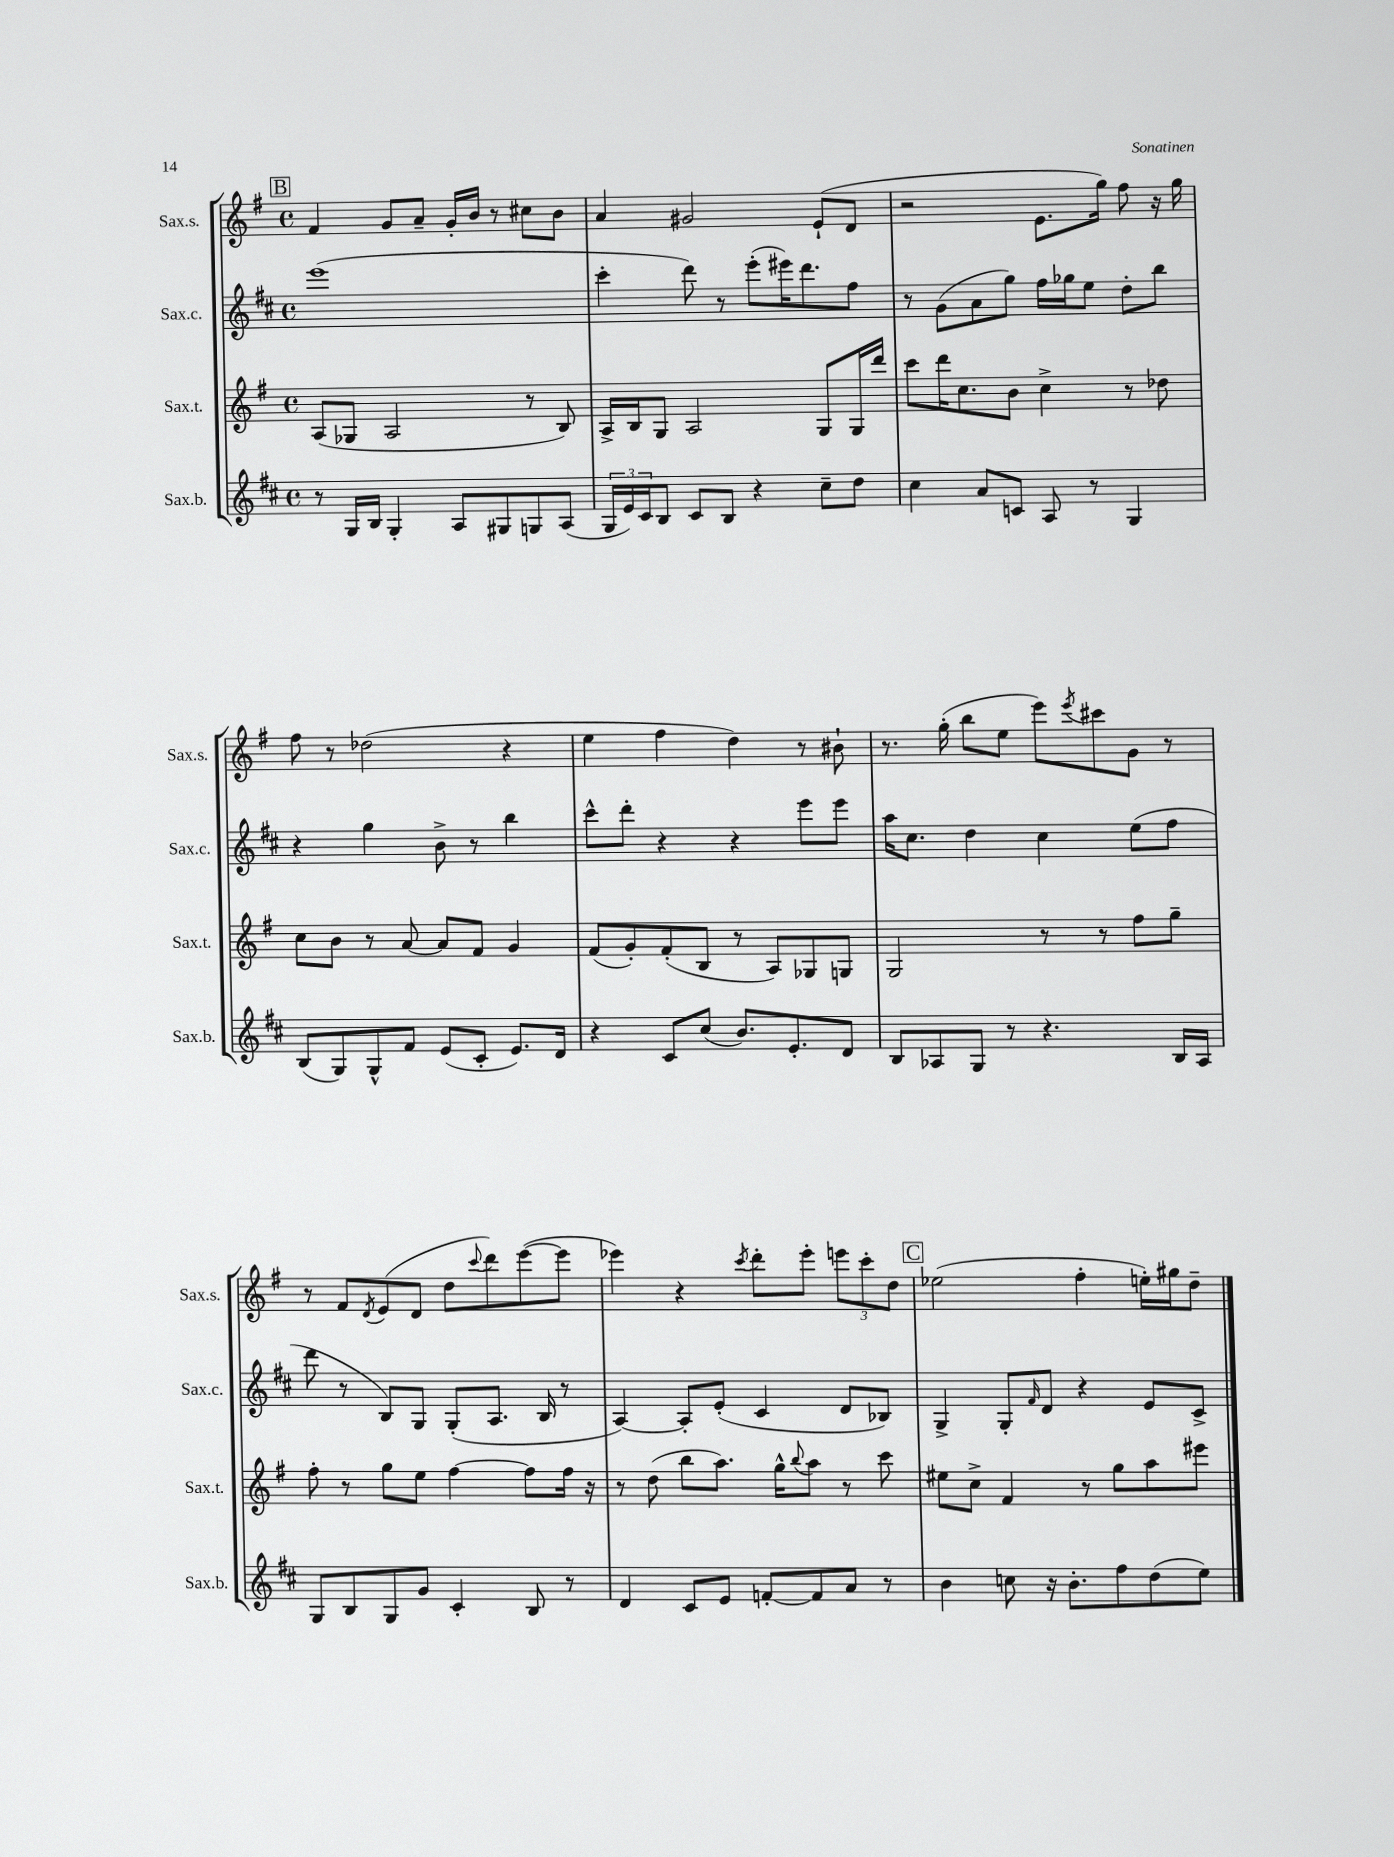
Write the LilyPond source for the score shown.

<<
\new StaffGroup <<
\new Staff = "s0" \with { instrumentName = "Sax.s." shortInstrumentName = "Sax.s." } {
    \clef treble \key g \major \defaultTimeSignature \time 4/4
    \mark \markup { \box "B" } fis'4 g'8 a'8-- g'16-. b'16 r8 cis''8 b'8 |
    a'4 gis'2 e'8-!( d'8 |
    r2 e'8. g''16) fis''8 r16 g''16 |
    fis''8 r8 des''2( r4 |
    e''4 fis''4 d''4) r8 bis'8-! |
    r8. g''16-.( b''8 e''8 e'''8) \acciaccatura { e'''8 } cis'''8 g'8 r8 |
    r8 fis'8 \acciaccatura { d'8 } e'8( d'8 d''8 \appoggiatura { c'''8 } d'''8) e'''8~( e'''8 |
    ees'''4) r4 \acciaccatura { c'''8 } d'''8-. ees'''8-. \tuplet 3/2 { e'''8 c'''8-. d''8 } |
    \mark \markup { \box "C" } ees''2( fis''4-. e''16-.) gis''16 d''8-- \bar "|." |
}
\new Staff = "s1" \with { instrumentName = "Sax.c." shortInstrumentName = "Sax.c." } {
    \clef treble \key d \major \defaultTimeSignature \time 4/4
    \mark \markup { \box "B" } e'''1( |
    cis'''4-. d'''8) r8 e'''8-.( eis'''16) d'''8. fis''8 |
    r8 g'8( a'8 g''8) fis''16 ges''16 e''8 d''8-. b''8 |
    r4 g''4 b'8-> r8 b''4 |
    cis'''8-^ d'''8-. r4 r4 e'''8 e'''8 |
    a''16 cis''8. d''4 cis''4 e''8( fis''8 |
    d'''8 r8 b8) g8 g8-.( a8. b16 r8 |
    a4~) a8-. e'8-.( cis'4 d'8 bes8) |
    \mark \markup { \box "C" } g4-> g8-. \grace { fis'16 } d'8 r4 e'8 cis'8-> \bar "|." |
}
\new Staff = "s2" \with { instrumentName = "Sax.t." shortInstrumentName = "Sax.t." } {
    \clef treble \key g \major \defaultTimeSignature \time 4/4
    \mark \markup { \box "B" } a8( ges8 a2 r8 b8) |
    a16-> b16 g8 a2 g8 g16 d'''16 |
    c'''8 d'''16 c''8. b'8 c''4-> r8 des''8 |
    c''8 b'8 r8 a'8~ a'8 fis'8 g'4 |
    fis'8( g'8-.) fis'8-.( b8 r8 a8) ges8 g8 |
    g2 r8 r8 fis''8 g''8-- |
    fis''8-. r8 g''8 e''8 fis''4~ fis''8 fis''16 r16 |
    r8 d''8( b''8 a''8.) g''16-^ \appoggiatura { b''8 } a''8 r8 c'''8 |
    \mark \markup { \box "C" } eis''8 c''8-> fis'4 r8 g''8 a''8 eis'''8 \bar "|." |
}
\new Staff = "s3" \with { instrumentName = "Sax.b." shortInstrumentName = "Sax.b." } {
    \clef treble \key d \major \defaultTimeSignature \time 4/4
    \mark \markup { \box "B" } r8 g16 b16 g4-. a8 gis8 g8 a8( |
    \tuplet 3/2 { g16 e'16) cis'16 } b8 cis'8 b8 r4 cis''8-- d''8 |
    cis''4 a'8 c'8 a8 r8 g4 |
    b8( g8) g8-^ fis'8 e'8( cis'8-. e'8.) d'16 |
    r4 cis'8 cis''8( b'8.) e'8.-. d'8 |
    b8 aes8 g8 r8 r4. b16 aes16 |
    g8 b8 g8 g'8 cis'4-. b8 r8 |
    d'4 cis'8 e'8 f'8~-. f'8 a'8 r8 |
    \mark \markup { \box "C" } b'4 c''8 r16 b'8.-. fis''8 d''8( e''8) \bar "|." |
}
>>
>>
\layout { \context { \Score \remove "Bar_number_engraver" } }
